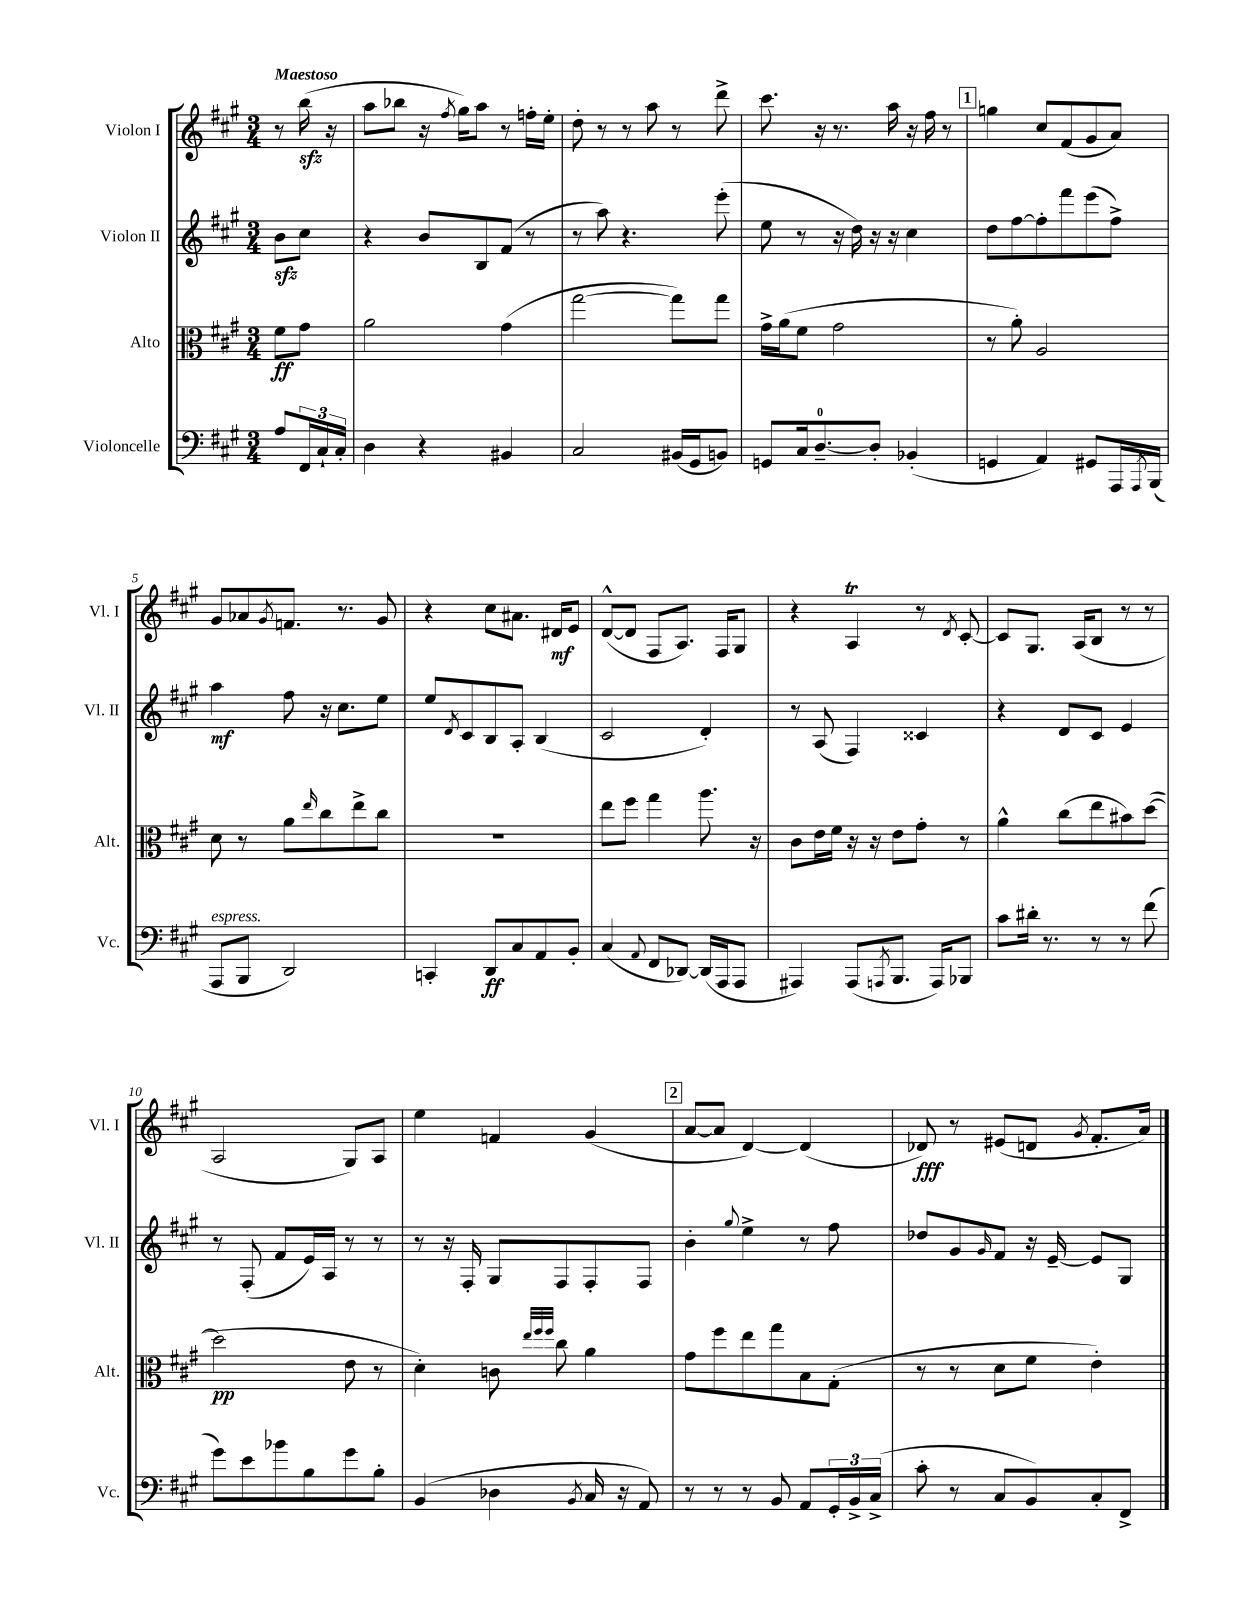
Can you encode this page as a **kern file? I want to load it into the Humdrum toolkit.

**kern	**kern	**kern	**kern
*staff4	*staff3	*staff2	*staff1
*clefF4	*clefC3	*clefG2	*clefG2
*k[f#c#g#]	*k[f#c#g#]	*k[f#c#g#]	*k[f#c#g#]
*M3/4	*M3/4	*M3/4	*M3/4
8A/L	8f#\L	8b\L	8r
24FF#/L	8g#\J	8cc#\J	(16bb\
24C#`/	.	.	.
.	.	.	16r
24C#'/JJ	.	.	.
=	=	=	=
4D\	2a\	4r	8aa\L
.	.	.	8bb-\J
4r	.	8b/L	16r
.	.	.	8qff#/
.	.	.	16gg#\LK)
.	.	8B/	8aa\J
4BB#/	(4g#\	(8f#/J	8r
.	.	8r	16ff'\LL
.	.	.	16ee'\JJ
=	=	=	=
2C#/	[2gg#\	8r	8dd'\
.	.	8aa\)	8r
.	.	4.r	8r
.	.	.	8aa\
(16BB#/LL	8gg#\]L)	.	8r
16GG#/J	.	.	.
8BB/J)	8gg#\J	(8eee'\	8ddd^\
=	=	=	=
8GG/L	16g#^\LL	8ee\	8.ccc#\
.	(16a\J	.	.
16C#/k	8f#\J	8r	.
[8.D~/	.	.	16r
.	2g#\	16r	8.r
.	.	16dd\)	.
8D'/]J	.	16r	.
.	.	16r	16aa\
(4BB-'/	.	4cc#\	16r
.	.	.	16ff#\
.	.	.	8r
=	=	=	=
4GG/	8r	8dd\L	4gg\
.	8a'\)	[8ff#\	.
4AA/)	2A/	8ff#'\]	8cc#/L
.	.	8fff#\	(8f#/
8GG#/L	.	(8eee\	8g#/
16AAA/L	.	8ff#^\J)	8a/J)
8qAAA/	.	.	.
(16BBB/JJ	.	.	.
=	=	=	=
8AAA/L	8d\	4aa\	8g#/L
8BBB/J	8r	.	8a-/
.	.	.	8qg#/
2DD/)	8a\L	8ff#\	8.f/J
.	16qqee/	.	.
.	8cc#\	16r	.
.	.	8.cc#\L	8.r
.	8ee^\	.	.
.	8cc#\J	8ee\J	8g#/
=	=	=	=
4CC'/	2.r	8ee/L	4r
.	.	8qd/	.
.	.	8c#/	.
8DD/L	.	8B/	8cc#\L
8C#/	.	8A'/J	8.a#\J
8AA/	.	(4B/	.
.	.	.	16d#/LK
8BB'/J	.	.	8e/J
=	=	=	=
(4C#/	8ee\L	2c#/	([8d^^/L
.	8ff#\J	.	8d/]J
8qqAA/	.	.	.
8FF#/L	4gg#\	.	8F#/L
[8DD-/J)	.	.	8.A/J)
(16DD-/]LL	8.aa\	4d'/)	.
16AAA/J	.	.	16F#/LK
8AAA/J	.	.	8G#/J
.	16r	.	.
=	=	=	=
4AAA#/)	8c#\L	8r	4r
.	16e\L	(8A/	.
.	16f#\JJ	.	.
(8AAA#/L	16r	4F#/)	4A/
.	16r	.	.
8qAAA/	.	.	.
8.BBB/J	8e\L	.	.
.	8g#'\J	4c##/	8r
16AAA/LK)	.	.	.
.	.	.	8qd/
8BBB-/J	8r	.	[8c#'/
=	=	=	=
8c#\L	4a^^\	4r	8c#/]L
16d#'\Jk	.	.	8.G#/J
8.r	.	.	.
.	(8cc#\L	8d/L	.
.	.	.	(16A/LK
8r	8ee\	8c#/J	8B/J
8r	8b#\)	4e/	8r
(8f#\	([8dd\J	.	8r
=	=	=	=
8g#\L)	2dd\]	8r	2A/
8e\	.	(8F#'/	.
8b-\	.	8f#/L	.
8B\	.	16e/L)	.
.	.	16A/JJ	.
8g#\	8e\	8r	8G#/L)
8B'\J	8r	8r	8A/J
=	=	=	=
(4BB/	4d'\)	8r	4ee\
.	.	16r	.
.	.	16F#'/	.
4D-\	8c\	8G#/L	4f/
.	32qqee/LLL	.	.
.	32qqff#/	.	.
.	32qqff#/JJJ	.	.
.	8cc#\	8F#/	.
8qBB/	.	.	.
16C#/	4a\	8F#'/	(4g#/
16r	.	.	.
8AA/)	.	8F#/J	.
=	=	=	=
8r	8g#\L	4b'\	[8a/L
8r	8ff#\	.	8a/]J
.	.	8qqgg#/	.
8r	8ee\	4ee^\	[4d/)
8BB/	8gg#\	.	.
8AA/L	8B\	8r	(4d/]
24GG#'/L	(8G#'\J	8ff#\	.
24BB^/	.	.	.
(24C#^/JJ	.	.	.
=	=	=	=
8c#'\	8r	8dd-/L	8d-/)
8r	8r	8g#/	8r
.	.	16qqg#/	.
8C#/L	8d\L	8f#/J	(8e#/L
8BB/)	8f#\J	16r	8d/J
.	.	[16e~/	.
.	.	.	8qg#/
8C#'/	4e'\)	8e/]L	8.f#'/L
8FF#^/J	.	8G#/J	.
.	.	.	16a/Jk)
==	==	==	==
*-	*-	*-	*-
